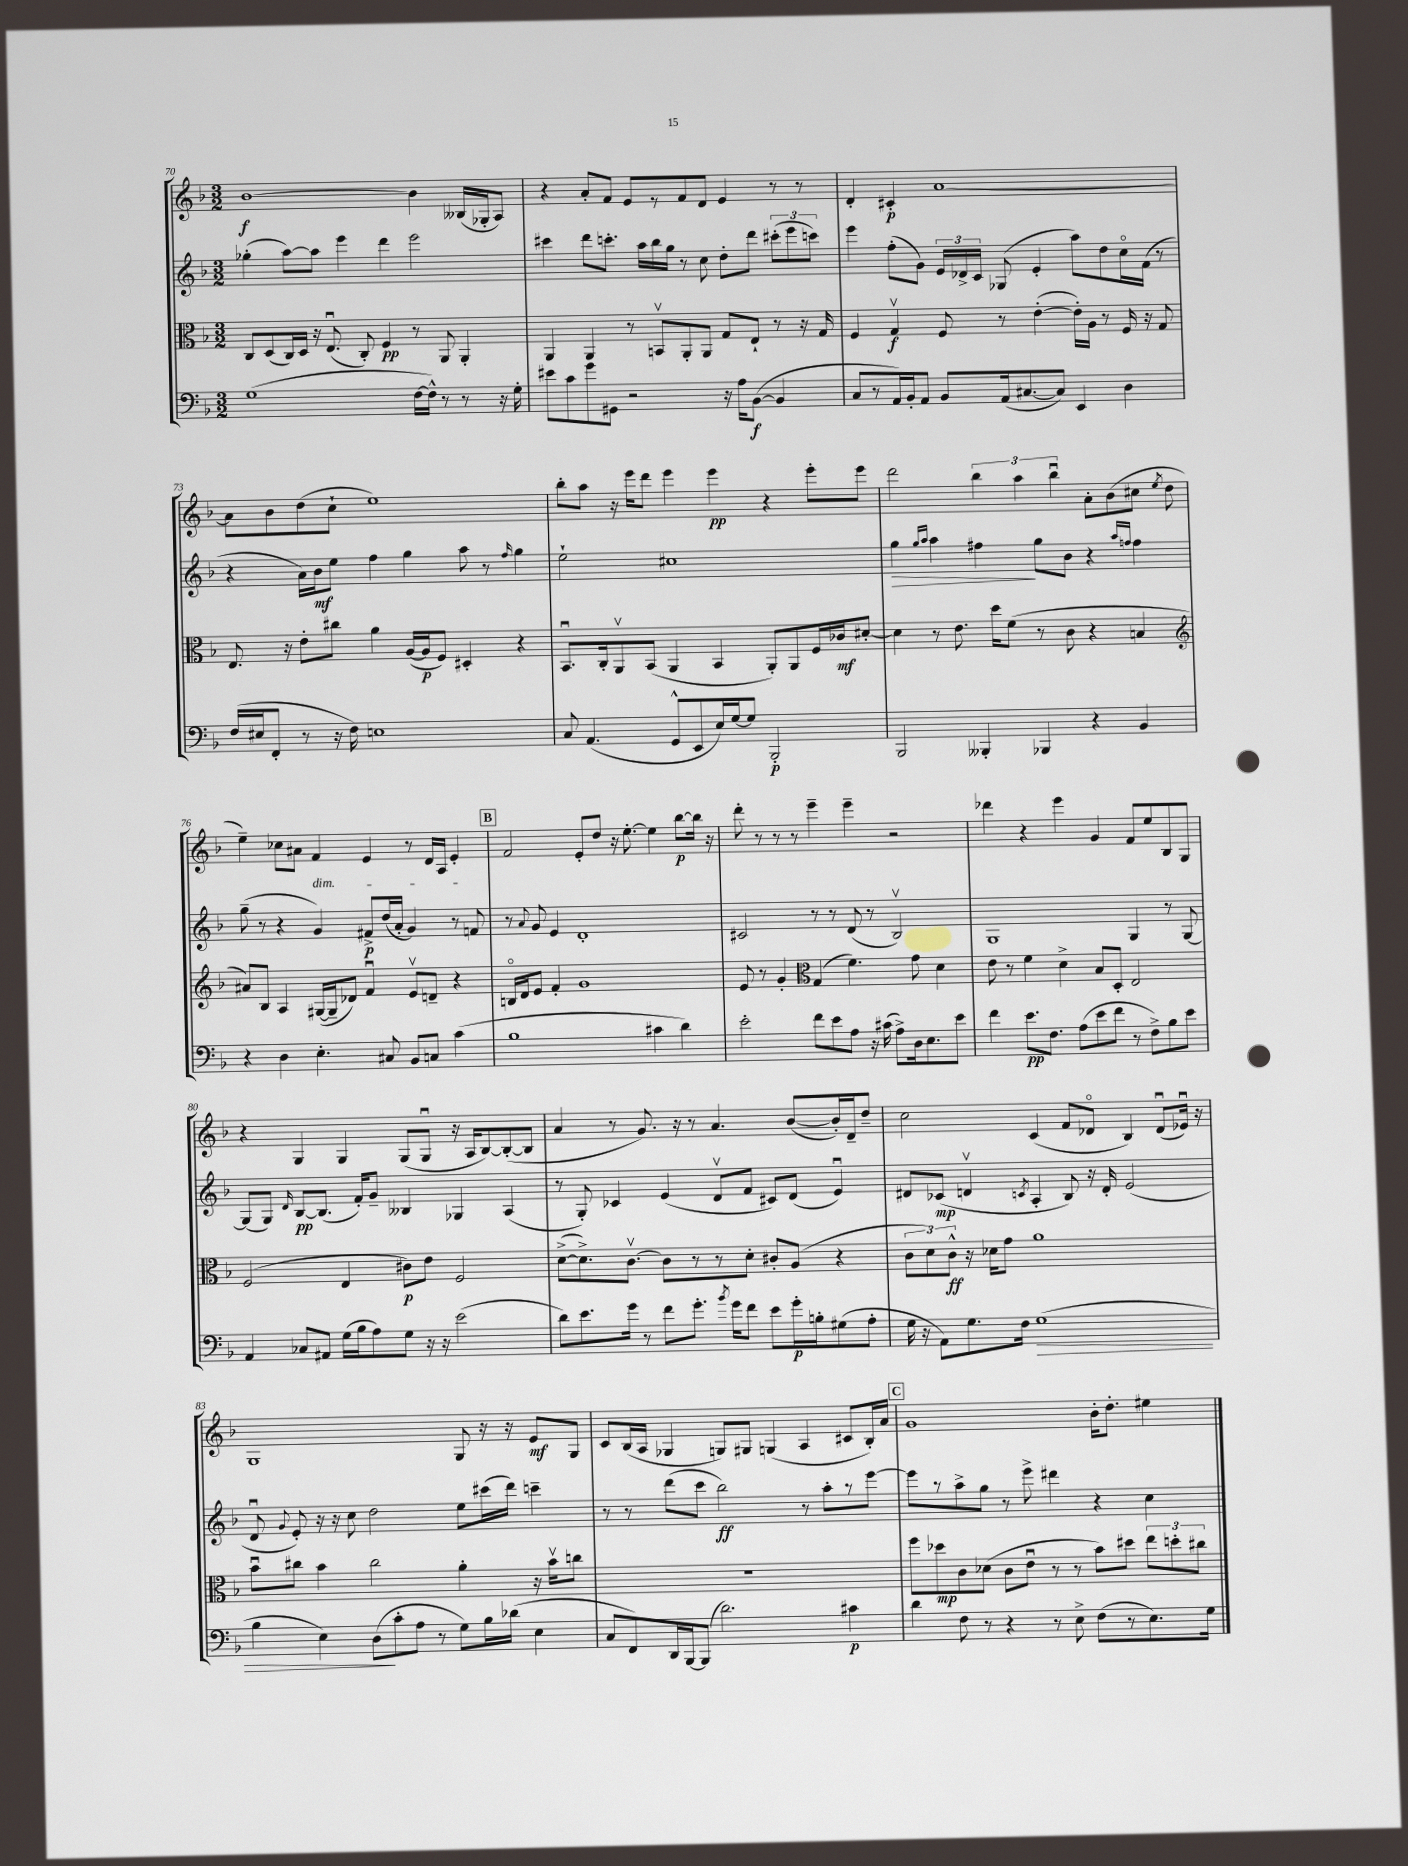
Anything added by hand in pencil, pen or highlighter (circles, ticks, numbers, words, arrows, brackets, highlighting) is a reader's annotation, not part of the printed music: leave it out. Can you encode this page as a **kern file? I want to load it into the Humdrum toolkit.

**kern	**kern	**kern	**kern
*staff4	*staff3	*staff2	*staff1
*clefF4	*clefC3	*clefG2	*clefG2
*k[b-]	*k[b-]	*k[b-]	*k[b-]
*M3/2	*M3/2	*M3/2	*M3/2
(1G	8C/L	(4gg-'\	[1b-
.	(8D/	.	.
.	16C/L)	[8aa\L)	.
.	16D/JJ	.	.
.	16r	8aa\]J	.
.	(8.Eu/	.	.
.	.	4eee\	.
.	8C'/)	.	.
.	4F/	4ddd\	.
[16F\LL	8r	2eee\	4b-\]
16F^^\]JJ)	.	.	.
8r	8AA/	.	.
8r	4AA'/	.	(16B--/LL
.	.	.	16G-'/J
16r	.	.	8A/J)
16G'\	.	.	.
=	=	=	=
8e#\L	4AA/	4ccc#\	4r
8c\	.	.	.
8g\	4AA/	8ddd\L	8a'/L
8GG#\J	.	8.ccc'\J	8f/J
2r	8r	.	8e/L
.	.	16aa\LL	.
.	8BBv/L	16bb-\	8r
.	.	16gg\JJ	.
.	8AA'/	8r	8f/
.	8AA/J	8cc\	8d/J
16r	8G/L	8dd'\L	4e/
16A\LK	.	.	.
([8BB-\J	8E`/J	8ddd\J	.
4BB-/]	8r	(12ccc#'\L	8r
.	.	12eee\	.
.	16r	.	8r
.	.	12ccc\J)	.
.	16G/	.	.
=	=	=	=
8C/L	4F/	4eee\	4d'/
8r	.	.	.
16AA/L)	4Gv/	(8ff'\L	4c#'/
16BB-'/J	.	.	.
8AA/J	.	8g\J)	.
8BB-/L	8F/	24e/LL	[1a
.	.	24d-^/	.
.	.	24c/JJ	.
(16AA/k	8r	(8G-/	.
[8.C#/	.	.	.
.	([4e'\	4e'/	.
8C#/]J)	.	.	.
4EE/	16e'\]LL)	8aa\L)	.
.	16A\JJ	.	.
.	8r	8dd\	.
4D\	16F/	16cco\L	.
.	16r	(16f\JJ	.
.	8G/	8r	.
=	=	=	=
(16F/LL	8.E/	4r	8a\]L
16E#/J	.	.	.
8FF'/J	.	.	8b-\
.	16r	.	.
8r	8e'\L	16a\LL)	(8dd\
.	.	16b-\J	.
16r	8cc#\J	8ee\J	8cc`\J
16F\)	.	.	.
1E	4a\	4ff\	1ee)
.	([16A/LL	4gg\	.
.	16A/]J	.	.
.	8F/J)	.	.
.	4D#'/	8aa\	.
.	.	8r	.
.	.	16qqff/	.
.	4r	4gg\	.
=	=	=	=
8C/	8.BB-u/L	2ee`\	8bb-'\L
(4.AA/	.	.	8aa\J
.	16C'/k	.	.
.	8AAv/	.	16r
.	.	.	16eee\LK
.	(8BB-/J	.	8ddd\J
8GG^^/L	4AA/	1cc#	4eee\
8EE/	.	.	.
16E/L)	4BB-/	.	4eee\
[16G/J	.	.	.
8G/]J	.	.	.
2BBB-'/	8AA'/L)	.	4r
.	8AA/	.	.
.	16F/L	.	8eee'\L
.	16c-/J	.	.
.	[8d#'/J	.	8eee\J
=	=	=	=
2BBB-/	4d#\]	4gg\	2ddd\
.	.	16qqgg/LL	.
.	.	16qqaa/JJ	.
.	8r	4aa\	.
.	8.e\	.	.
4BBB--'/	.	4ff#\	6bb-\
.	16dd\LK	.	.
.	(8f\J	.	.
.	.	.	6aa\
4BBB-/	8r	8gg\L	.
.	.	.	6bb-u\
.	8c\	8b-\J	.
4r	4r	4r	8a'\L
.	.	.	(8b-\
.	.	16qqaa/LL	.
.	.	16qqff/JJ	.
4BB-/	4B/	4ff\	8cc#\J
.	.	.	8qee/
.	.	.	8dd\
=	=	=	=
*	*clefG2	*	*
4r	8a#/L)	(8gg~\	4ee~\)
.	8B-/J	8r	.
4D\	4A/	4r	8cc-\L
.	.	.	8a#\J
4.E'\	([16G#/LL	4g/)	4f/
.	16G#~/]J	.	.
.	8d-/J)	.	.
.	4fu/	8f#^/L	4e/
8C#/	.	(16dd/L	.
.	.	16a'/JJ	.
8BB-/L	8ev/L	4g/)	8r
8C/J	8d~/J	.	16d/LL
.	.	.	16A/JJ
(4c\	4r	8r	4e'/
.	.	8f/	.
=	=	=	=
1B-	16Bo/LL	8r	2f/
.	16d/J	.	.
.	.	8qqa/	.
.	8e/J	8g/	.
.	4f'/	4e/	.
.	1g	1d'	8e'/L
.	.	.	8dd/J
.	.	.	16r
.	.	.	[8.ee'\
4c#\	.	.	4ee\]
4d\)	.	.	[8bb-\L
.	.	.	16bb-\]Jk
.	.	.	16r
=	=	=	=
2e'\	8e/	2c#/	8ddd'\
.	8r	.	8r
.	4g'/	.	8r
.	.	.	8r
*	*clefC3	*	*
8f\L	(4G/	8r	4eee~\
8e\	.	8r	.
8A\J	4.f\)	(8d/	4eee~\
16r	.	8r	.
(16c#\	.	.	.
8A^\L)	.	2B-v/)	2r
16D\k	8g\	.	.
8.E\	.	.	.
.	4d\	.	.
8e\J	.	.	.
=	=	=	=
4f\	8e\	1G	4ddd-\
.	8r	.	.
8.e\L	4f\	.	4r
8.F\J	.	.	.
.	4d^\	.	4eee\
(8A\L	.	.	.
8e\	8B-/L	.	4g/
8f\J	8D'/J	.	.
8r	2E/	4G/	8f/L
8F^\L)	.	.	8ee/
8B-\	.	8r	8B-/
8e\J	.	[8G/	8G/J
=	=	=	=
4AA/	(2F/	(8G/]L	4r
.	.	8G/J)	.
.	.	16qqd/	.
8C-/L	.	[8B-/L	4G/
8AA#/J	.	(8.B-/]J	.
(16G\LL	4E/	.	4G/
16B-\J	.	16f'/LK)	.
8A\)	.	8g~/J	.
8G\J	8c#\L)	4B--/	(8G/L
16r	8e\J	.	8Gu/J
16r	.	.	.
(2e\	2F/	4G-/	16r
.	.	.	16A/LK
.	.	.	[8B-/)
.	.	(4A/	(8B-'/_
.	.	.	8B-/]J
=	=	=	=
8d\L)	([8d^\L	8r	4a/
8.e\	8.d^\])	8G'/)	.
.	.	4c-/	8r
16g\Jk	[8.cv\J	.	.
8r	.	.	8.g/)
8f\L	8c\]L	(4e/	.
.	.	.	16r
8.g'\J	8r	.	8r
.	8r	8dv/L	4.a/
8qb-/	.	.	.
16g\LK	.	.	.
8f\J	8d'\J	8f/J	.
8e\L	8c#'/L	8c#/L)	.
16g'\L	(8A/J	(8d/J	([8b-/L
16B'\J	.	.	.
(8G#\	4r	4eu/)	16b-'/]L)
.	.	.	16d~/J
8A'\J	.	.	8dd~/J
=	=	=	=
16G\	12c\L	8d#/L	2cc\
16r	.	.	.
.	12d\)	.	.
8AA\L)	.	(8c-/J	.
.	12c^^\J	.	.
8.G\	16r	4dv/	.
.	16d-\LK	.	.
.	8g\J	.	.
16F\Jk	.	.	.
.	.	8qc/	.
(1G	1a	4A'/	(4c/
.	.	8B-/)	8f/L
.	.	16r	8d-o/J
.	.	16d'/	.
.	.	(2e/	4B-/)
.	.	.	(8d-u/L
.	.	.	16e-u/Jk)
.	.	.	16r
=	=	=	=
4B-\	8b-u\L	8du/	1G
.	.	8qqg/	.
.	8cc#\J	8e'/)	.
4E\)	4b-\	16r	.
.	.	16r	.
.	.	8cc\	.
(8D\L	2cc#\	2dd\	.
8c'\	.	.	.
8A\J	.	.	.
8r	.	.	.
8G\L)	4a'\	8ee\L	8G/
16B-\L	.	(16ccc#\L	16r
(16d-\JJ	.	16ddd\JJ)	16r
4E\	16r	4ccc~\	8e/L
.	16b-v\LK	.	.
.	8cc\J	.	8G/J
=	=	=	=
8C/L	1.r	8r	8c/L
8FF/)	.	8r	(16B-/L
.	.	.	16A/JJ
16DD/L	.	(8ddd\L	4G-/
[16BBB-/J	.	.	.
(8BBB-/]J	.	8ccc\J	.
2.d\)	.	2bb-\)	8G/L)
.	.	.	8G#/J
.	.	.	(4G/
.	.	8r	4A/
.	.	8aa'\L	.
4c#\	.	8r	8c#/L
.	.	[8eee\J	16B-'/L)
.	.	.	16a/JJ
=	=	=	=
4d\	8ff\L	8eee\]L	1g
.	8dd-\	8r	.
8F\	8c\	8aa^\	.
8r	(8d-\J	8gg\J	.
4r	8c\L	8r	.
.	8eu\J	8eee^\	.
8r	8r	4ddd#\	.
8E^\	8r	.	.
(8F\L	8b-\L)	4r	16b-'\LK
.	.	.	8.dd'\J
8r	8dd#\J	.	.
8.E\)	12ee\L	4cc\	4ee#\
.	12dd'\	.	.
.	12cc#\J	.	.
16G\Jk	.	.	.
==	==	==	==
*-	*-	*-	*-
